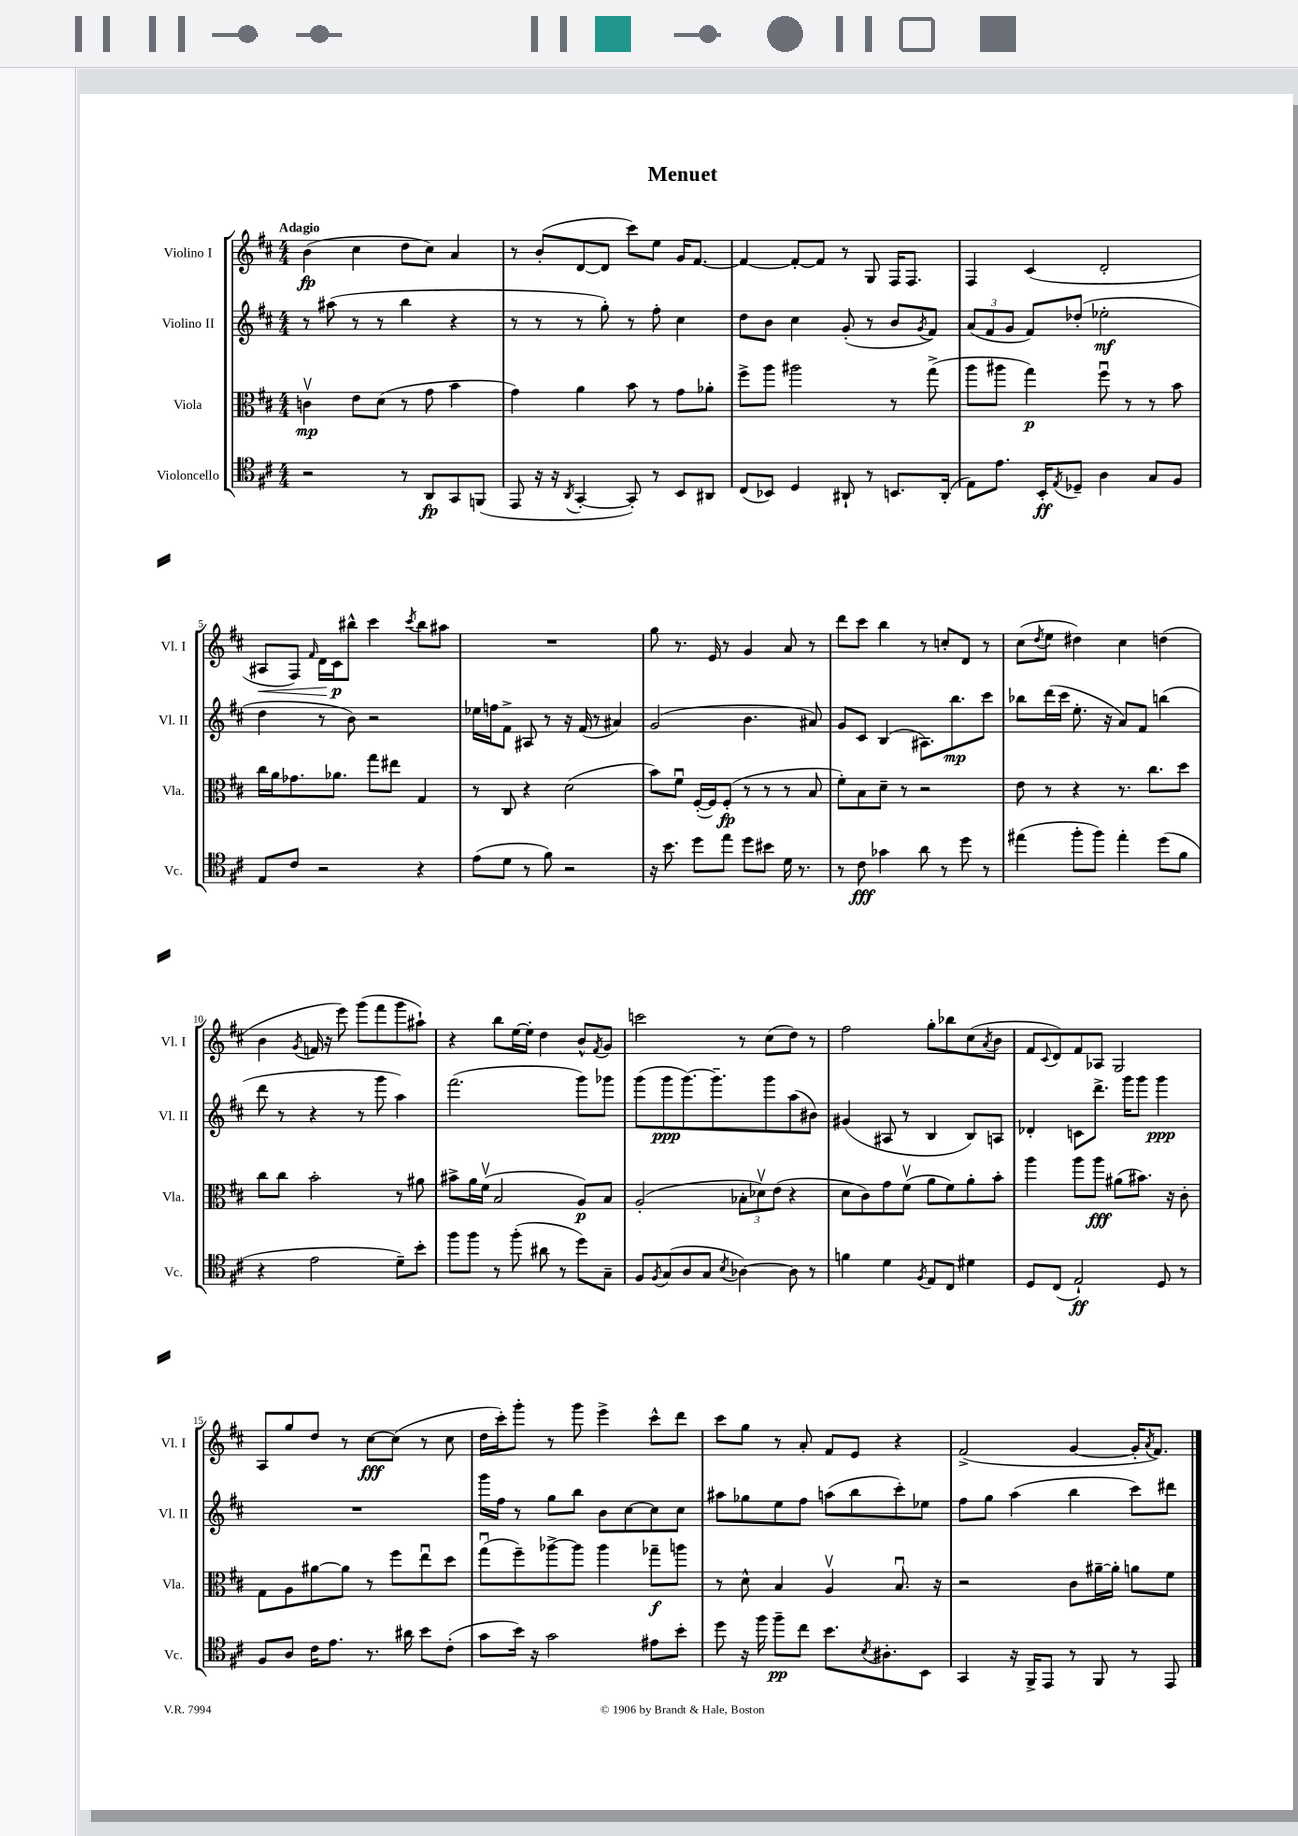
\header { title = "Menuet" }
<<
\new StaffGroup <<
\new Staff = "s0" \with { instrumentName = "Violino I" shortInstrumentName = "Vl. I" } {
    \clef treble \key d \major \numericTimeSignature \time 4/4 \tempo "Adagio"
    b'4\fp( cis''4 d''8 cis''8) a'4 |
    r8 b'8-.( d'8~ d'8 cis'''8) e''8 g'16 fis'8.~ |
    fis'4~ fis'8~-. fis'8 r8 g8 fis16 fis8. |
    fis4 cis'4( d'2-. |
    ais8\< fis8) \grace { fis'16 } d'16 cis'16\p\! bis''8-^ cis'''4 \acciaccatura { cis'''8 } bis''8 ais''8 |
    R1 |
    g''8 r8. e'16 r8 g'4 a'8 r8 |
    d'''8 cis'''8 b''4 r8 c''8-. d'8 r8 |
    cis''8( \acciaccatura { d''8 } e''8 dis''4) cis''4 d''4( |
    b'4 \acciaccatura { g'8 } f'16 r16 e'''8) g'''8( fis'''8 g'''8 ais''8-!) |
    r4 b''8 e''16~ e''16-. d''4 b'8-^ \acciaccatura { fis'8 } g'8 |
    c'''2 r8 cis''8( d''8) r8 |
    fis''2 g''8-. bes''8 cis''8( \acciaccatura { a'8 } b'8 |
    fis'8 \appoggiatura { cis'8 } d'8) fis'8 aes8 g2 |
    a8 g''8 d''8 r8 cis''8~\fff cis''8( r8 cis''8 |
    d''16 cis'''16-.) g'''8-. r8 g'''8 e'''4-> cis'''8-^ d'''8 |
    cis'''8 g''8 r8 a'8-. fis'8 e'8 r4 |
    fis'2->( g'4~ g'16-. \acciaccatura { a'8 } fis'8.) \bar "|." |
}
\new Staff = "s1" \with { instrumentName = "Violino II" shortInstrumentName = "Vl. II" } {
    \clef treble \key d \major \numericTimeSignature \time 4/4
    r8 ais''8( r8 r8 b''4 r4 |
    r8 r8 r8 g''8-.) r8 fis''8-. cis''4 |
    d''8 b'8 cis''4 g'8-.( r8 b'8 \acciaccatura { g'8 } fis'8) |
    \tuplet 3/2 { a'8( fis'8 g'8 } fis'8) des''8-.( ees''2-.\mf |
    d''4 r8 b'8) r2 |
    ees''16 f''16 fis'8-> ais8 r8 r16 fis'16( r8 ais'4) |
    g'2( b'4. ais'8) |
    g'8 cis'8 b4( ais8.) b''8.\mp cis'''8 |
    bes''8 d'''16( cis'''16 e''8.-. r16 a'8) fis'8 b''4( |
    d'''8 r8 r4 r8 g'''8 a''4) |
    fis'''2.( g'''8) ges'''8 |
    g'''8( g'''8\ppp g'''8.~) g'''8.-- g'''8 a''8( bis'8) |
    gis'4( ais8 r8 b4 b8) a8 |
    des'4-. c'8 d'''8.-> g'''16 g'''8 g'''4\ppp |
    R1 |
    g'''16 fis''16 r8 g''8 b''8 b'8 cis''8~ cis''8 cis''8 |
    ais''8 ges''8 e''8 fis''8 a''8( b''8 cis'''8-.) ees''8 |
    fis''8 g''8 a''4( b''4 cis'''8) dis'''8 \bar "|." |
}
\new Staff = "s2" \with { instrumentName = "Viola" shortInstrumentName = "Vla." } {
    \clef alto \key d \major \numericTimeSignature \time 4/4
    c'4\upbow\mp e'8 d'8( r8 g'8 b'4 |
    g'4) a'4 b'8 r8 g'8 aes'8-. |
    fis''8-> a''8 ais''2 r8 g''8->( |
    a''8 ais''8 g''4\p) fis''8\downbow r8 r8 b'8 |
    cis''16 a'16 ges'8. aes'8. g''8 eis''8 g4 |
    r8 cis8 r4 d'2( |
    b'8) fis'8\downbow fis16~-.( fis16) fis8-.\fp( r8 r8 r8 b8 |
    fis'8-.) b8 d'8-- r8 r2 |
    e'8 r8 r4 r8. cis''8. d''8 |
    cis''8 cis''8 b'2-. r8 ais'8 |
    bis'8-> a'16 fis'16\upbow( b2 a8\p) b8 |
    a2-.( \tuplet 3/2 { bes8-. des'8\upbow) e'8( } r4 |
    d'8 cis'8) g'8 fis'8\upbow( a'8 fis'8) a'8-. b'8-. |
    a''4 a''8 a''8\fff ais'8( bis'8.) r16 cis'8-. |
    g8 a8 ais'8~ ais'8 r8 fis''8 e''8\downbow d''8 |
    g''8\downbow( fis''8--) aes''8~-> aes''8 aes''4 ges''8--\f a''8 |
    r8 d'8-^ b4 a4\upbow b8.\downbow r16 |
    r2 cis'8 ais'16~-- ais'16-. a'8 fis'8 \bar "|." |
}
\new Staff = "s3" \with { instrumentName = "Violoncello" shortInstrumentName = "Vc." } {
    \clef tenor \key d \major \numericTimeSignature \time 4/4
    r2 r8 a,8\fp g,8 f,8( |
    e,8 r16 r16 \acciaccatura { a,8 } g,4~-. g,8-.) r8 b,8 ais,8 |
    cis8( bes,8) d4 ais,8-! r8 b,8. ais,16-.( |
    e8) e'8. b,16-.\ff \acciaccatura { e8 } des8-- a4 g8 fis8 |
    e8 cis'8 r2 r4 |
    e'8( d'8 r8 fis'8) r2 |
    r16 b'8. d''8 e''8 d''8 bis'8 d'16 r8. |
    r8 cis'8\fff ges'4 a'8 r8 d''8 r8 |
    eis''4( fis''8-. fis''8) eis''4-. d''8( fis'8 |
    r4 e'2 d'8--) b'8-. |
    fis''8 fis''8 r8 fis''8-.( ais'8 r8 d''8) g8-- |
    fis8 \acciaccatura { fis8 } g8( a8 g8 \acciaccatura { b8 } aes4~) aes8 r8 |
    f'4 d'4 \acciaccatura { fis8 } e8 cis8 dis'4 |
    d8 cis8( e2-!\ff) d8 r8 |
    fis8 a8 cis'16 e'8. r8. ais'16 b'8 cis'8-.( |
    g'8 b'16) r16 g'2 eis'8 b'8-. |
    d''8 r16 fis''16 fis''8--\pp cis''8 b'8. \acciaccatura { b8 } ais8.-. b,8 |
    g,4 r16 fis,16-> e,8 r8 fis,8 r8 e,8 \bar "|." |
}
>>
>>
